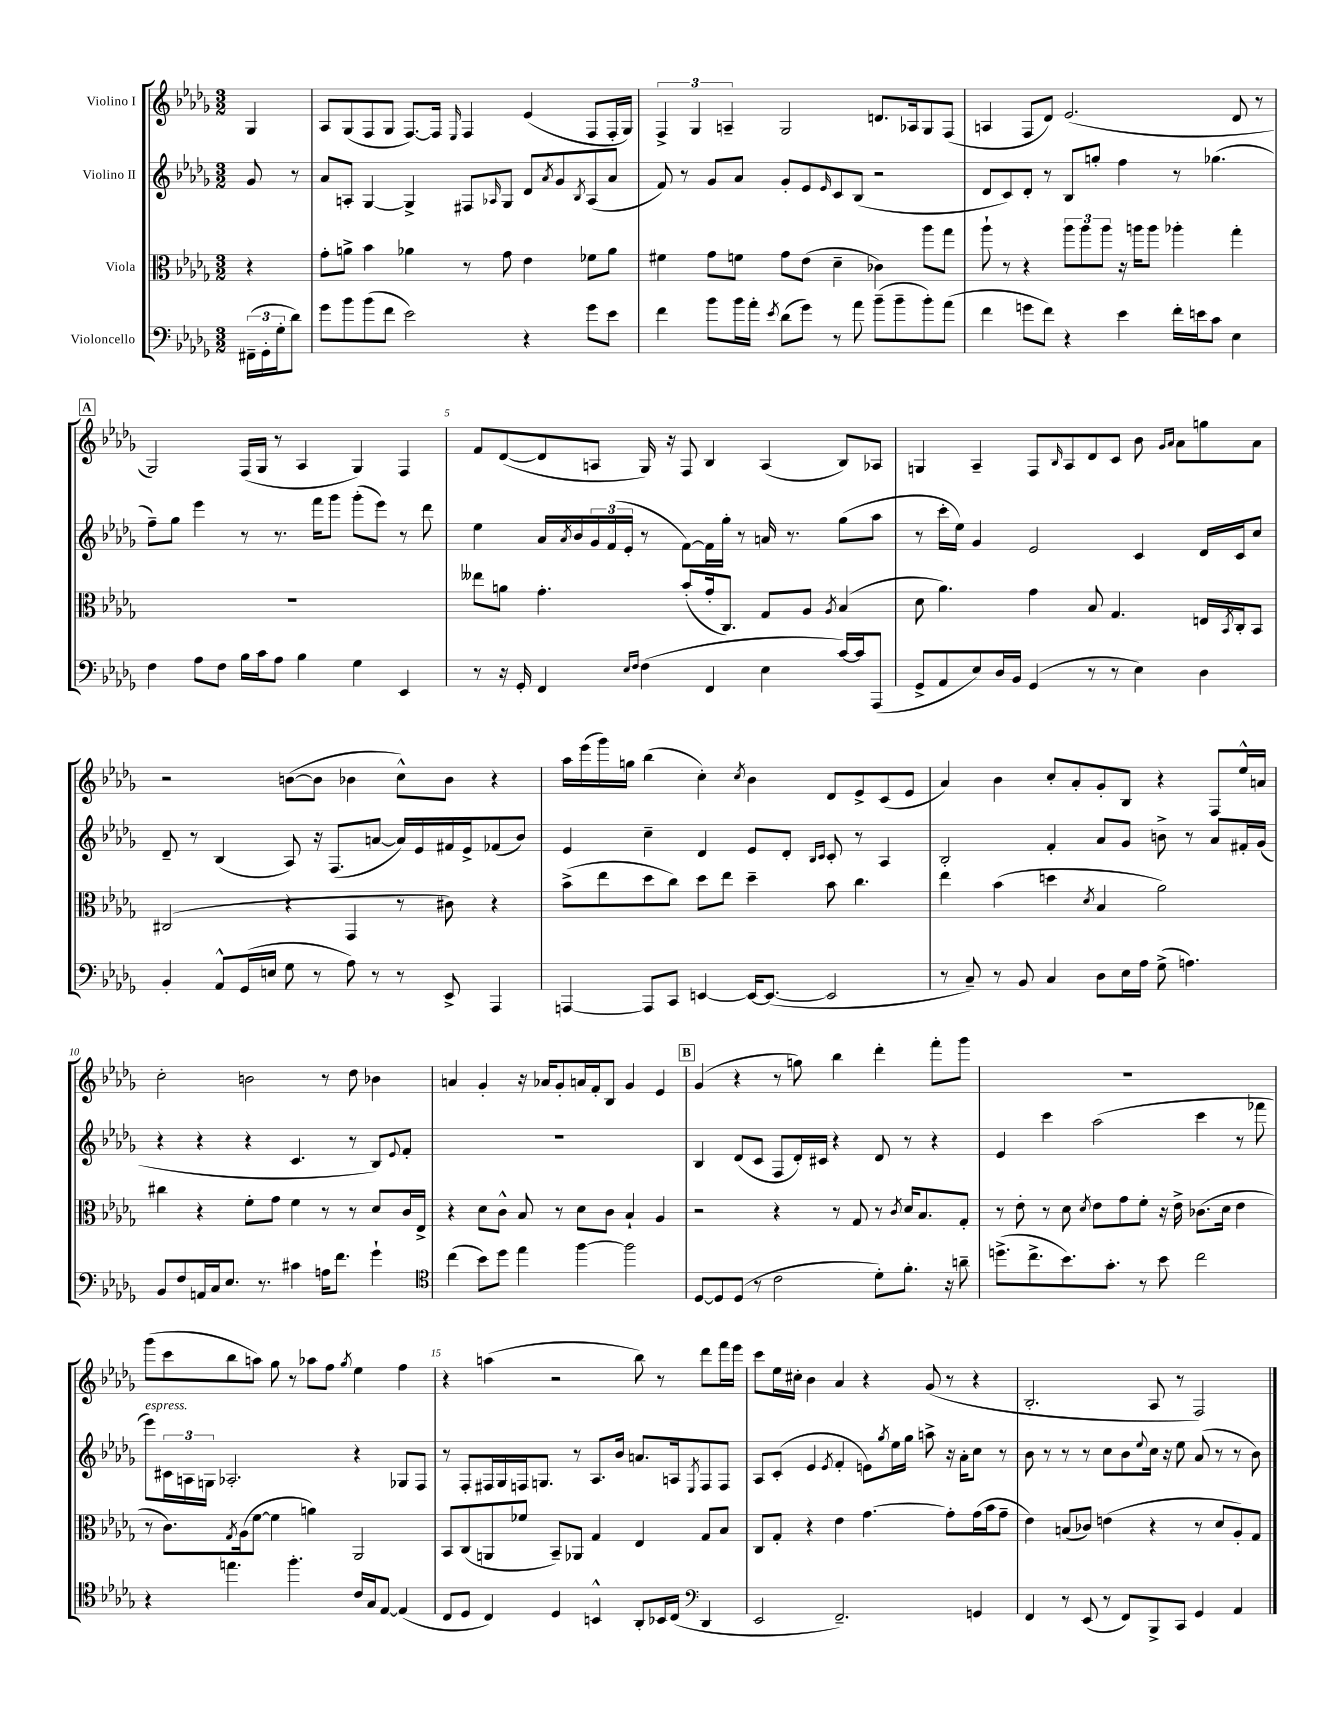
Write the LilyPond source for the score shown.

<<
\new StaffGroup <<
\new Staff = "s0" \with { instrumentName = "Violino I" } {
    \clef treble \key des \major \numericTimeSignature \time 3/2 \partial 4
    ges4 |
    aes8 ges8( f8 ges8 f8.~) f16 \grace { ees16 } f4 ees'4( f8 f16-. ges16) |
    \tuplet 3/2 { f4-> ges4 a4-- } ges2 d'8. aes16 ges8 f8( |
    a4 f8 des'8) ees'2.( des'8 r8 |
    \mark \markup { \box "A" } ges2) f16( ges16 r8 aes4 ges4) f4 |
    f'8 des'8~( des'8 a8 ges16) r16 f8 bes4 a4( bes8) aes8 |
    g4 aes4-- f8 \grace { bes16 } aes8 des'8 c'8 bes'8 \grace { ges'16 aes'16 } aes'8 g''8 aes'8 |
    r2 b'8~( b'8 bes'4 c''8-^) bes'8 r4 |
    aes''16 ees'''16( ges'''16) g''16 bes''4( c''4-.) \acciaccatura { c''8 } bes'4 des'8 ees'8-> c'8( ees'8 |
    aes'4) bes'4 c''8-. aes'8-. ges'8-. bes8 r4 f8 ees''16-^ a'16 |
    c''2-. b'2 r8 des''8 bes'4 |
    a'4 ges'4-. r16 aes'16 ges'8-. a'16 f'16-. bes8 ges'4 ees'4 |
    \mark \markup { \box "B" } ges'4( r4 r8 g''8) bes''4 des'''4-. f'''8-. ges'''8 |
    R1. |
    ges'''8( c'''8 bes''8 a''8) ges''8 r8 aes''8 f''8 \acciaccatura { ges''8 } ees''4 f''4 |
    r4 a''4( r2 bes''8) r8 des'''8 f'''16 ees'''16 |
    c'''8 ees''16 cis''16-. bes'4 aes'4 r4 ges'8( r8 r4 |
    bes2.-. aes8 r8 f2) \bar "|." |
}
\new Staff = "s1" \with { instrumentName = "Violino II" } {
    \clef treble \key des \major \numericTimeSignature \time 3/2 \partial 4
    ges'8 r8 |
    aes'8 a8-. ges4~ ges4-> fis8 \grace { aes16 } ges8 des'8 \acciaccatura { aes'8 } ges'8 \acciaccatura { bes8 } aes8( aes'8 |
    f'8) r8 ges'8 aes'8 ges'8-. ees'8 \grace { ees'16 } c'8 bes8( r2 |
    des'8 c'8) des'8-. r8 bes8 g''8-. f''4 r8 ges''4.( |
    \mark \markup { \box "A" } f''8--) ges''8 ees'''4 r8 r8. f'''16 ges'''8 ges'''8-.( ees'''8) r8 des'''8 |
    ees''4 aes'16 \acciaccatura { aes'8 } bes'16 \tuplet 3/2 { ges'16 f'16( ees'16-. } r8 f'8~) f'16 ges''16-. r8 a'16 r8. ges''8( aes''8 |
    r8 c'''16-. ees''16) ges'4 ees'2 c'4 des'16 c'16 c''8 |
    des'8-- r8 bes4( aes8) r16 f8.( a'8~ a'16) ees'16 fis'16 ees'16-> fes'8( bes'8) |
    ees'4 c''4-- des'4 ees'8 des'8-. \grace { bes16 c'16 } c'8-. r8 aes4 |
    bes2-. f'4-. aes'8 ges'8 b'8-> r8 aes'8 fis'16-. ges'16( |
    r4 r4 r4 c'4. r8 bes8) \appoggiatura { ees'8 } f'8-. |
    R1. |
    \mark \markup { \box "B" } bes4 des'8( c'8 f8 des'16-.) cis'16 r4 des'8 r8 r4 |
    ees'4 c'''4 aes''2( c'''4 r8 fes'''8 |
    ees'''8^\markup { \italic "espress." }) \tuplet 3/2 { cis'16 a16 g16 } aes2.-. r4 ges8 f8 |
    r8 f8-. fis16 ges16 f16 g8. r8 aes8. bes'16 a'8. a16 \acciaccatura { ees8 } f8 f8 |
    aes8 c'8-.( ees'4 \acciaccatura { ees'8 } f'4-. e'8) \acciaccatura { ges''8 } ees''16 ges''16 a''8-> r16 aes'16-. c''8 r8 |
    bes'8 r8 r8 r8 c''8 bes'8 \appoggiatura { ees''8 } c''16 r16 ees''8 aes'8( r8 r8 bes'8) \bar "|." |
}
\new Staff = "s2" \with { instrumentName = "Viola" } {
    \clef alto \key des \major \numericTimeSignature \time 3/2 \partial 4
    r4 |
    ges'8-. a'8-> bes'4 aes'4 r8 ges'8 ees'4 fes'8 aes'8 |
    fis'4 ges'8 f'8 ges'8 ees'8( des'4-- ces'4) aes''8 ges''8 |
    aes''8-! r8 r4 \tuplet 3/2 { aes''8 aes''8 aes''8 } r16 a''16 a''8 aes''4-. ges''4-. |
    \mark \markup { \box "A" } R1. |
    eeses''8 a'8 ges'4.-. bes'8-.( ges'16-. c8.) ges8 aes8 \acciaccatura { aes8 } bes4( |
    des'8 aes'4.) ges'4 bes8 ges4. e16 \acciaccatura { bes,8 } c16-. bes,8 |
    cis2( r4 ges,4 r8 cis'8) r4 |
    bes'8->( ees''8 des''8 c''8) des''8 ees''8 des''4-- bes'8 c''4. |
    ees''4 bes'4( d''4 \acciaccatura { des'8 } bes4 aes'2) |
    cis''4 r4 f'8-. ges'8 f'4 r8 r8 des'8 c'16 ees16-> |
    r4 des'8 c'8-^ bes8 r8 des'8 c'8 bes4-! aes4 |
    \mark \markup { \box "B" } r2 r4 r8 ges8 r8 \acciaccatura { c'8 } des'16 bes8. ges8-. |
    r8 ees'8-. r8 des'8 \acciaccatura { des'8 } ees'8 ges'8 f'8-. r16 ees'16-> ces'8.( des'16 ees'4 |
    r8 c'8.) \acciaccatura { ges8 } aes16( f'8~ f'4 a'4) aes,2 |
    bes,8 c8( a,8 fes'8 bes,8--) aes,8 ges4 ees4 ges8 bes8 |
    c8 ges8-. r4 ees'4 ges'4.~ ges'8-. ges'16( bes'16 ges'8-- |
    ees'4) b8( ces'8) e'4( r4 r8 des'8 aes8-.) ges8 \bar "|." |
}
\new Staff = "s3" \with { instrumentName = "Violoncello" } {
    \clef bass \key des \major \numericTimeSignature \time 3/2 \partial 4
    \tuplet 3/2 { fis,16--( ges,16-. ges16-. } des'8) |
    ges'8 bes'8 bes'8( f'8 ees'2) r4 ges'8 ees'8 |
    f'4 bes'8 bes'16 aes'16-. \acciaccatura { ees'8 } des'8( ges'8) r8 aes'8 bes'8--( bes'8-- bes'8-.) aes'8( |
    f'4 g'8 f'8) r4 ees'4 f'16-. e'16 c'8 ees4 |
    \mark \markup { \box "A" } f4 aes8 f8 bes16 c'16 aes8 bes4 ges4 ees,4 |
    r8 r16 ges,16-. f,4 \grace { ees16 f16 } f4( f,4 ees4 c'16~) c'16 aes,,8( |
    ges,8-> aes,8 ees8) des16 bes,16 ges,4( r8 r8 ees4) des4 |
    bes,4-. aes,8-^ ges,16( e16 ges8 r8 aes8) r8 r8 ees,8-> aes,,4 |
    a,,4~ a,,8 c,8 e,4~ e,16~ e,8.~( e,2 |
    r8 c8--) r8 bes,8 c4 des8 ees16 aes16 ges8->( a4.) |
    bes,8 f8 a,16 c16 ees8. r8. cis'4 a16 f'8. ges'4-! |
    \clef tenor c''4( bes'8) des''8 ees''4 f''4~ f''2 |
    \mark \markup { \box "B" } des8~ des8 des8( r8 c'2 des'8-.) f'8.-. r16 a'8-- |
    d''8.->( c''8.-> bes'8.) ges'8.-. r8 bes'8 c''2 |
    r4 e''4. f''4.-. c'16 ges16 ees8~ ees4( |
    c8 des8 c4) des4 b,4-^ aes,8-. bes,16 c16( \clef bass des,4 |
    ees,2 f,2.--) g,4 |
    f,4 r8 ees,8( r8 f,8) bes,,8-> c,8 ges,4 aes,4 \bar "|." |
}
>>
>>
\layout { \context { \Score \override BarNumber.break-visibility = ##(#f #t #t) barNumberVisibility = #(every-nth-bar-number-visible 5) } }
